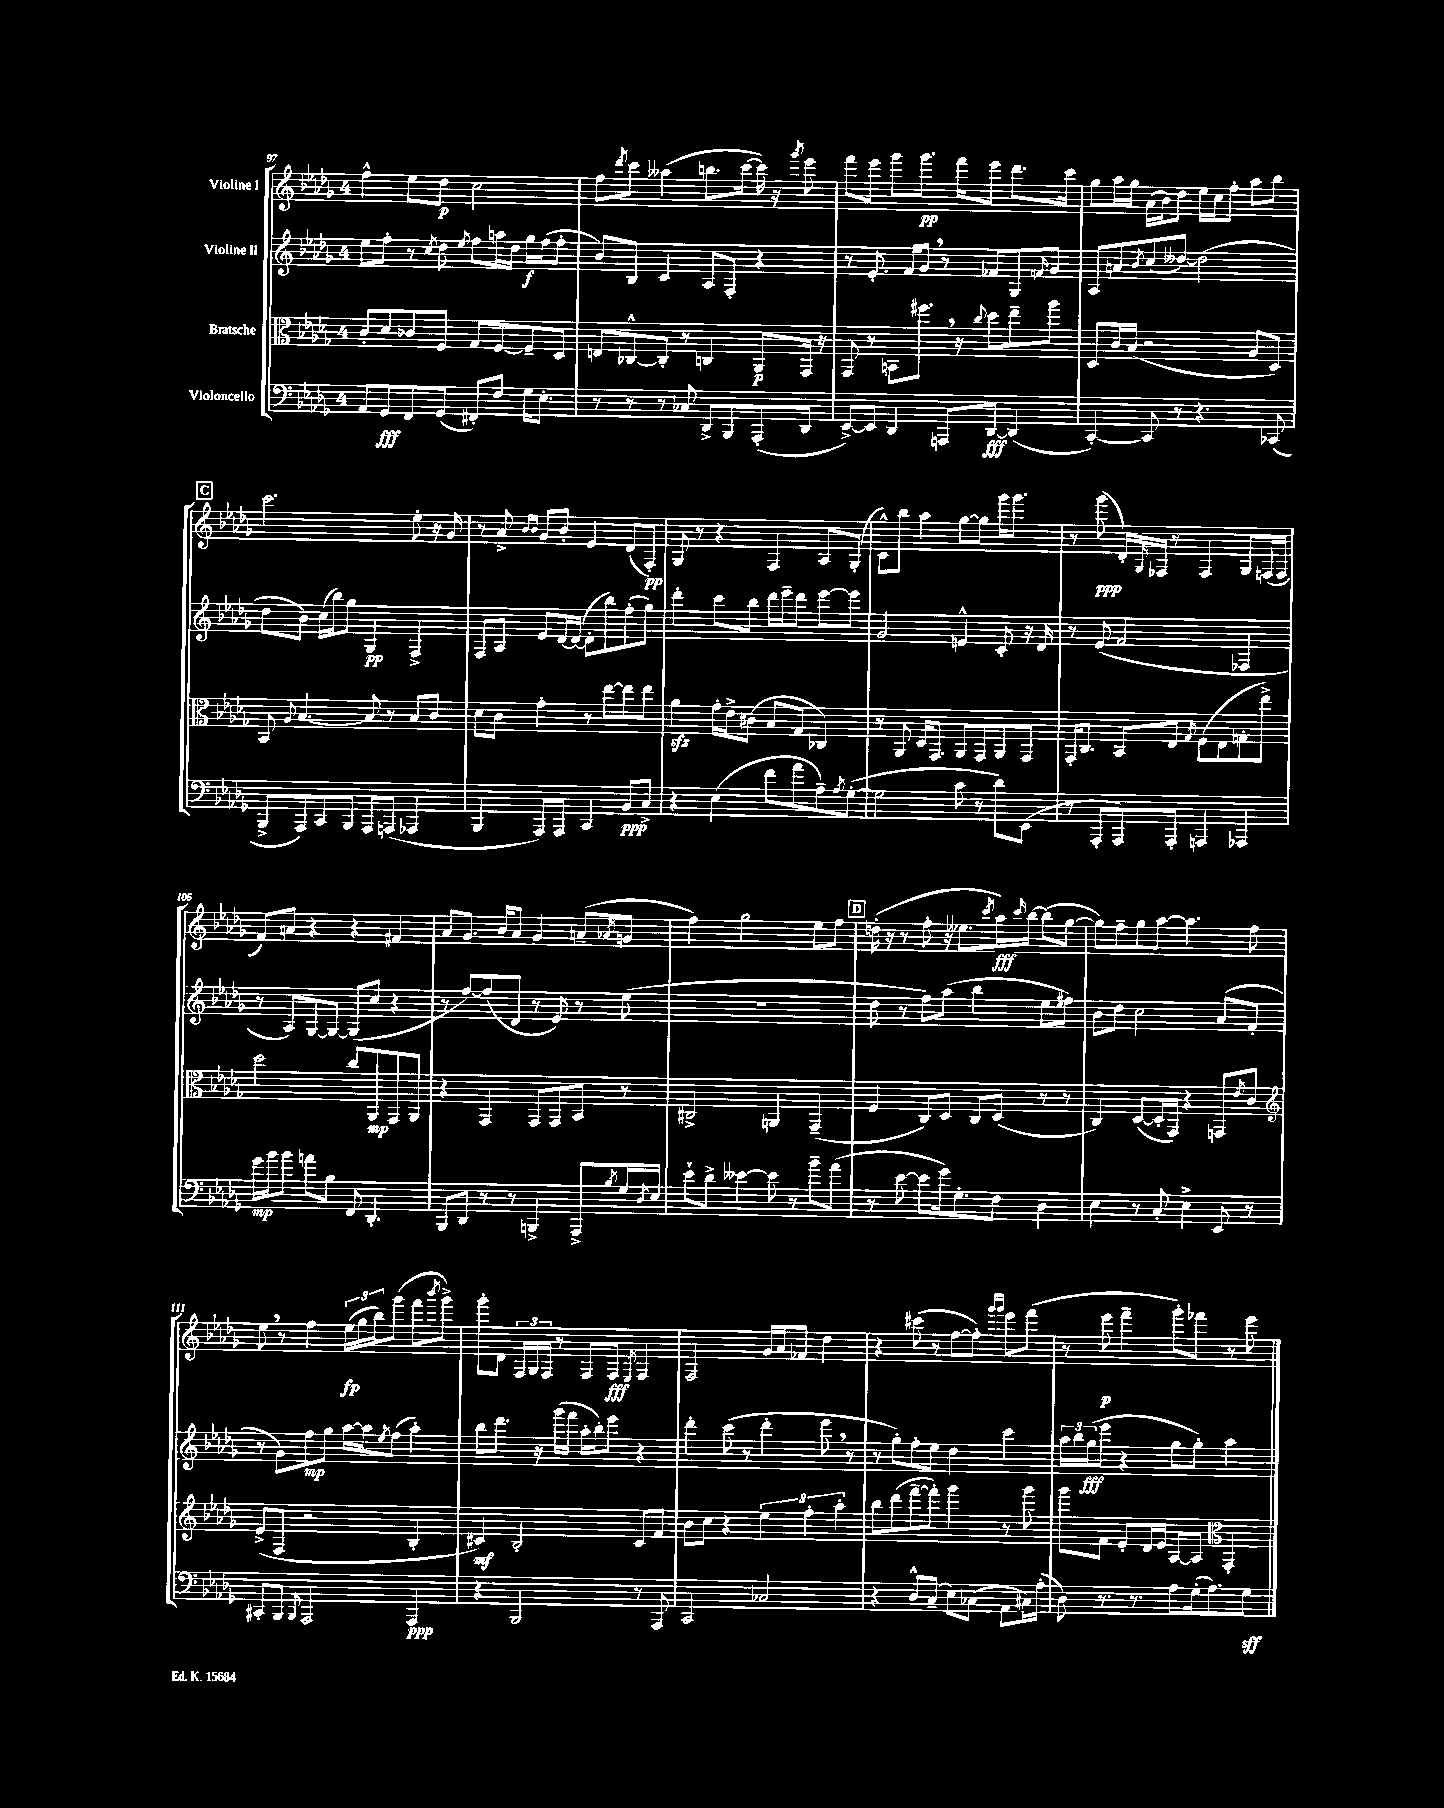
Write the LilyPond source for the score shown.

<<
\new StaffGroup <<
\new Staff = "s0" \with { instrumentName = "Violine I" } {
    \clef treble \key des \major \once \override Staff.TimeSignature.style = #'single-digit \time 4/4
    f''4-^ ees''8 des''8\p c''2 |
    f''8 \acciaccatura { des'''8 } c'''8 aeses''4( b''8. c'''16~ c'''16) r16 \acciaccatura { ges'''8 } ees'''8 |
    f'''8 ees'''8 ges'''8 ges'''8.\pp f'''16 ees'''8 des'''8. c'''16 |
    ges''8 aes''16 ges''16 aes'16( bes'16) des''8 ees''16 c''16 f''8-. aes''8 bes''8 |
    \mark \markup { \box "C" } c'''2. ees''8-. r16 ges'16 |
    r8 aes'8-> \grace { bes'16 bes'16 } ges'8 bes'8-. ees'4 des'8( f8-.\pp) |
    ges8 r8 r4 f4 aes8 ges8-.( |
    c'8-^) bes''8 aes''4 ges''8~ ges''8 ges'''16 ges'''8. |
    r8 ges'''8\ppp( des'16-.) \grace { ges16 } fes16 r8 fes4 ges8 f16( f16 |
    f'8) a'8 r4 r4 fis'4 |
    aes'8 ges'8. bes'16 aes'8 ges'4 a'8--( \acciaccatura { aes'8 } g'8 |
    f''4) ges''2 ees''8 f''8 |
    \mark \markup { \box "D" } d''16-.( r16 r8 f''8-. r16 eeses''8. \acciaccatura { c'''8 } aes''16\fff) \grace { c'''16 } bes''16~ bes''8( ges''8~ |
    ges''8) f''8-- ges''8 aes''8~ aes''4. f''8 |
    ees''8 \breathe r8 f''4 \tuplet 3/2 { ees''16\fp( ges''16 bes''16) } ges'''8( f'''8 \acciaccatura { bes'''8 } ges'''8->) |
    ges'''8-. des'8 \tuplet 3/2 { f16 ges16 f16 } r8 f8 f8\fff \acciaccatura { ees8 } f4 |
    f2 ges'16 aes'16 fes'8 des''4 |
    r4 cis'''8( r8 f''8~ f''8-.) \grace { ges'''16 ges'''16 } ees'''8 f'''8( |
    r8 ees'''8\p f'''4-- ges'''8-.) fes'''8 r8 ees'''8 \bar "|." |
}
\new Staff = "s1" \with { instrumentName = "Violine II" } {
    \clef treble \key des \major \once \override Staff.TimeSignature.style = #'single-digit \time 4/4
    ees''8 f''8-. r8 \acciaccatura { c''8 } des''8 \acciaccatura { ees''8 } f''8 a''16 des''16 ges''16\f f''16( f''8-. |
    bes'8) bes8 c'4 aes8 f8-. r4 |
    r8 ees'8.-. f'16 ges'8 \breathe r8 fes'8 ges8 \grace { f'16 } ges'8 |
    aes8 a'8 \acciaccatura { bes'8 } c''8( deses''8~) deses''2( |
    \mark \markup { \box "C" } des''8 bes'8) c''16( bes''16) ges''8 ges4\pp f4-> |
    f8 aes8 ees'8 des'16~ des'16~( des'8-. bes''8) f''8-.( ges''8) |
    des'''4-. c'''8 bes''8 des'''16 ees'''16-- des'''8 ees'''8~ ees'''8 |
    ges'2 e'4-^ c'8-. r16 des'16 |
    r8 ees'8( f'2 fes4 |
    r8 aes8) ges8~ ges8~ ges8( c''8 r4 |
    r8 f''8~) f''8( des'8 r8 ees'8) r8 ees''8( |
    R1 |
    \mark \markup { \box "D" } des''8 r8 f''8) aes''8( bes''4 ees''8 fis''8) |
    bes'8 des''8 c''2 aes'8( f'8-. |
    r8 ges'8) f''8\mp ges''8 aes''16~ aes''16 \acciaccatura { ees''8 } f''8( aes''4-.) |
    bes''8 des'''8. r16 ges'''16( f'''16 aes''16-. bes''16-.) ees'''8 r4 |
    des'''4-. c'''8( r8 des'''4-. ees'''8 \breathe r8 |
    r8 ges''8-.) f''8-. ees''8 des''4 c'''4 |
    \tuplet 3/2 { aes''16 bes''16 ges''16\fff( } ees'''8 r4 ges''8 ges''8-.) aes''4 \bar "|." |
}
\new Staff = "s2" \with { instrumentName = "Bratsche" } {
    \clef alto \key des \major \once \override Staff.TimeSignature.style = #'single-digit \time 4/4
    c'8-. des'8 ces'8 f8 ges8 f8~ f8-- des8 |
    e8 ces8~-^ ces8-. r8 c4 aes,8\p ges,16 r16 |
    ges,8 r8 b,8 fis''8. \breathe r16 \appoggiatura { c''8 } des''8 ees''8-- aes''8 |
    des8 c'16 bes16( r2 aes8 des8) |
    \mark \markup { \box "C" } bes,8 \appoggiatura { aes8 } bes4.~ bes8 r8 bes8 c'8 |
    des'8 c'8 ges'4-. r8 ees''8~ ees''8 ees''8 |
    aes'4\sfz ges'16-. ees'16-> cis'8( bes8 ges8 ces4) |
    r8 aes,8 des16 ges,8. aes,8 ges,8 aes,8 ges,8 |
    ges,16-. c8. bes,8 ees8 \acciaccatura { ges8 } f8( ees8 g8-. ees''8->) |
    des''2 c''8 aes,8\mp ges,8 aes,8 |
    r4 ges,4 ges,8 ges,8 bes,8 r8 |
    cis2-> a,4 ges,4--( |
    \mark \markup { \box "D" } f4 c8) des8 c8 des8( r8 r8 |
    c4) des8~( des16-. ges,16) r4 g,8 \acciaccatura { ees'8 } c'8 |
    \clef treble ees'8->( f8 r2 bes4-. |
    cis'4\mf) bes2-. cis'8 f'8 |
    bes'8 c''8 r4 \tuplet 3/2 { ees''4 f''4-. aes''4-. } |
    bes''8 des'''8( f'''8~-- f'''8-.) ges'''4 r8 ges'''8 |
    ges'''8 f'8 ees'8-. des'16 ees'16 aes8~ aes8 \clef alto ges,4-. \bar "|." |
}
\new Staff = "s3" \with { instrumentName = "Violoncello" } {
    \clef bass \key des \major \once \override Staff.TimeSignature.style = #'single-digit \time 4/4
    aes,8 ges,8\fff f,8 ges,8( fis,8-.) f8 ges16 ees8.-. |
    r8 r8 r8 ces8 des,8-> bes,,8 aes,,8-.( des,8 |
    ees,8~->) ees,8 des,4 a,,8 des,8~\fff des,4( |
    c,4~-.) c,8 r8 r4. ces,8( |
    \mark \markup { \box "C" } bes,,8-> aes,,8) c,8 bes,,8 aes,,8 a,,8( aes,,4 |
    bes,,4 aes,,8) aes,,8 c,4 bes,8\ppp c8-> |
    r4 ees4( f'8 aes'8 aes8--) \acciaccatura { aes8 } ges8~-.( |
    ges2 c'8 r8 des'8) ees,8( |
    r8 aes,,8-. aes,,8) aes,,8-. a,,4 aes,,4 |
    ges'16\mp bes'16 bes'8 a'8 bes8 f,8 des,4.-. |
    bes,,8 des,8 r8 r8 b,,4-> aes,,8-> \acciaccatura { bes8 } ges16 \acciaccatura { des8 } ees16 |
    ees'8-! des'8-> eeses'4~ eeses'8 r8 bes'8-- aes'8( |
    \mark \markup { \box "D" } r8 ees'8~ ees'8 ges'16) ges8.-. f8 des4 |
    ees4 r8 c8-. ees4-> ees,8 r8 |
    cis,8-. bes,,8 \appoggiatura { bes,,8 } aes,,2 aes,,4\ppp |
    r4 bes,,2 r8 aes,,8 |
    c,2 ces2 |
    r4 des8-^ c8--( ees8) ces8( aes,8 cis16) aes16-.( |
    des8) r8. r8. aes8 ges16-.( aes8.) ges8\sff \bar "|." |
}
>>
>>
\layout { \context { \Score currentBarNumber = #97 } }
